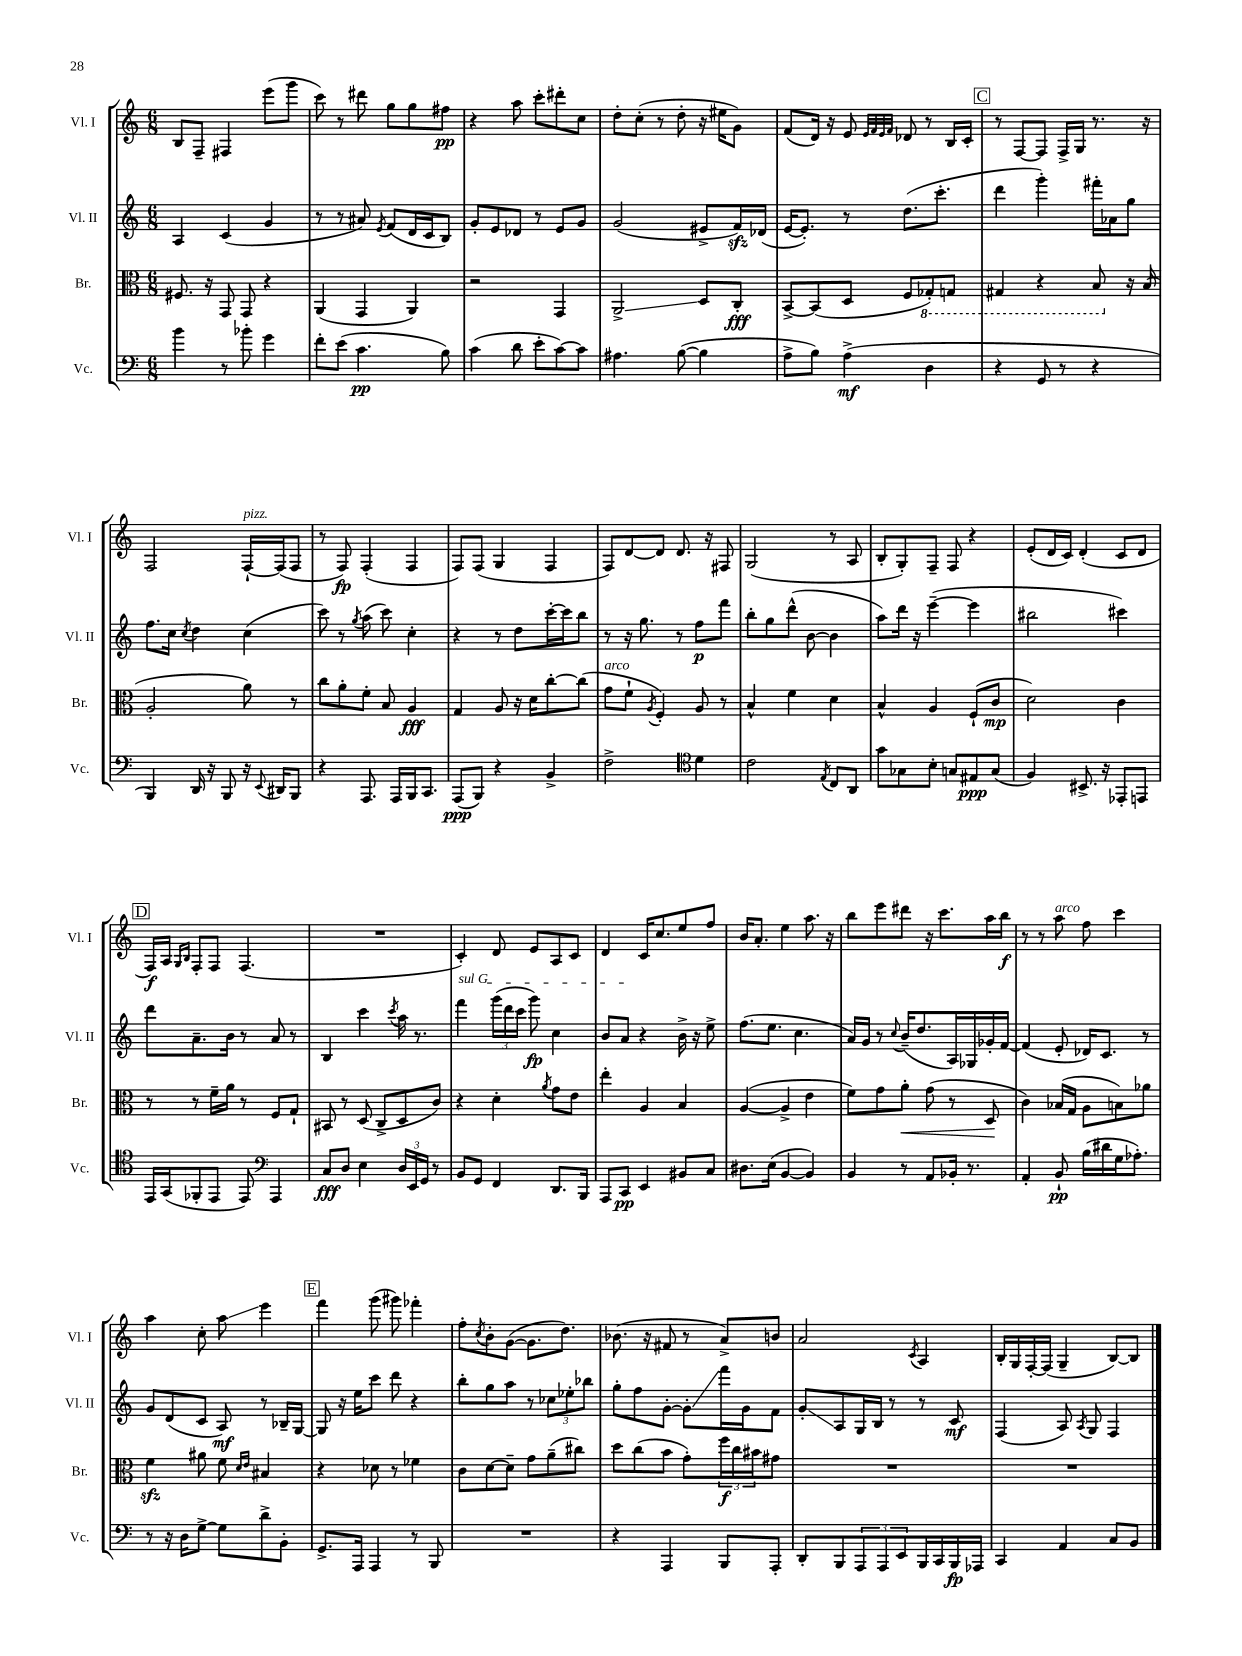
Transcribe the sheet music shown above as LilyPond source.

<<
\new StaffGroup <<
\new Staff = "s0" \with { instrumentName = "Vl. I" shortInstrumentName = "Vl. I" } {
    \clef treble \key c \major \numericTimeSignature \time 6/8
    b8 f8-- fis4 e'''8( g'''8 |
    c'''8) r8 dis'''8 g''8 g''8 fis''8\pp |
    r4 a''8 c'''8-. dis'''8-. c''8 |
    d''8-. c''8-.( r8 d''8-. r16 eis''16 g'8) |
    f'8( d'16) r16 e'8 \grace { e'32 f'32 e'32 f'32 } des'8 r8 b16 c'16-. |
    \mark \markup { \box "C" } r8 f8~ f8 f16-> g16 r8. r16 |
    f2 f16~-!^\markup { \italic "pizz." } f16( f8 |
    r8 f8\fp) f4-.( f4 |
    f8) f8( g4 f4 |
    f8) d'8~ d'8 d'8. r16 fis8 |
    g2( r8 a8 |
    b8-. g8-.) f8-- f8 r4 |
    e'8-.( d'16 c'16) d'4-.( c'8 d'8 |
    \mark \markup { \box "D" } f16\f) a16 \grace { g16 b16 } f8-. f8 f4.( |
    R2. |
    c'4-.) d'8 e'8 a8 c'8 |
    d'4 c'16 c''8. e''8 f''8 |
    b'16 a'8.-. e''4 a''8. r16 |
    b''8 e'''8 dis'''8 r16 c'''8. a''16 b''16\f |
    r8 r8 a''8^\markup { \italic "arco" } f''8 c'''4 |
    a''4 c''8-. a''8\glissando e'''4 |
    \mark \markup { \box "E" } f'''4 g'''8( gis'''8) fes'''4-. |
    f''8-. \acciaccatura { c''8 } b'8-. g'8~( g'8. d''8.) |
    bes'8.( r16 fis'8 r8 a'8->) b'8 |
    a'2 \acciaccatura { c'8 } a4 |
    b16-. g16 f16~-. f16( g4-- b8~) b8 \bar "|." |
}
\new Staff = "s1" \with { instrumentName = "Vl. II" shortInstrumentName = "Vl. II" } {
    \clef treble \key c \major \numericTimeSignature \time 6/8
    a4 c'4( g'4 |
    r8 r8 ais'8) \acciaccatura { e'8 } f'8( d'16 c'16 b8) |
    g'8-. e'8 des'8 r8 e'8 g'8 |
    g'2( eis'8-> f'16\sfz) des'16( |
    e'16~ e'8.-.) r8 d''8.( c'''8.-. |
    \mark \markup { \box "C" } d'''4 g'''4-.) fis'''16-. aes'16 g''8 |
    f''8. c''16 \acciaccatura { c''8 } d''4 c''4( |
    c'''8) r8 \acciaccatura { g''8 } a''8( c'''8) c''4-. |
    r4 r8 d''8 c'''16~-. c'''16 b''8 |
    r8 r16 g''8. r8 f''8\p f'''8 |
    b''8-. g''8 d'''8-^( b'8~ b'4 |
    a''8) d'''16 r16 e'''4~--( e'''4 |
    bis''2 cis'''4) |
    \mark \markup { \box "D" } d'''8 a'8.-- b'16 r8 a'8 r8 |
    b4 c'''4 \acciaccatura { c'''8 } a''16 r8. |
    \once \override TextSpanner.bound-details.left.text = \markup { \italic "sul G" } f'''4\startTextSpan \tuplet 3/2 { g'''16( d'''16 c'''16 } g'''8\fp) c''4 |
    b'8 a'8\stopTextSpan r4 b'16-> r16 e''8-> |
    f''8.( e''8. c''4. |
    a'16) g'16 r8 \appoggiatura { c''8 } b'16--( d''8. a16) ges16 ges'16-. f'16~ |
    f'4( e'8-. des'16) c'8. r8 |
    g'8 d'8( c'8 a8\mf) r8 bes16-- g16~ |
    \mark \markup { \box "E" } g8 r16 e''16 c'''8 d'''8 r4 |
    b''8-. g''8 a''8 r8 \tuplet 3/2 { ces''8 ees''8-. bes''8 } |
    g''8-. f''8 g'8~-. g'8-.\glissando f'''16 g'16 f'8 |
    g'8-.\glissando a8 g16 b16 r8 r8 c'8\mf |
    f4( a8) \acciaccatura { a8 } g8 f4 \bar "|." |
}
\new Staff = "s2" \with { instrumentName = "Br." shortInstrumentName = "Br." } {
    \clef alto \key c \major \numericTimeSignature \time 6/8
    fis8. r16 g,8 g,8 r4 |
    a,4( g,4 a,4) |
    r2 g,4 |
    a,2->\glissando d8 c8-.\fff |
    b,8~-> b,8( d8 f8 \ottava #-1 ges,8-.) g,8 |
    \mark \markup { \box "C" } gis,4 r4 b,8 \ottava #0 r16 b16( |
    a2-. a'8) r8 |
    c''8 a'8-. f'8-. b8 a4\fff |
    g4 a8 r16 d'16 c''8~-. c''8( |
    g'8^\markup { \italic "arco" } f'8-! \acciaccatura { a8 } f4-.) a8 r8 |
    b4-^ f'4 d'4 |
    b4-^ a4 f8-!( c'8\mp |
    d'2) c'4 |
    \mark \markup { \box "D" } r8 r8 f'16-- a'16 r8 f8 g8-! |
    bis,8 r8 d8( c8-> d8 c'8) |
    r4 d'4-. \acciaccatura { a'8 } g'8 e'8 |
    e''4-. a4 b4 |
    a4~( a4-> e'4 |
    f'8) g'8 a'8-.\< g'8( r8 d8\! |
    c'4) bes16( g16 a8 b8) aes'8 |
    f'4\sfz ais'8 f'8 \grace { d'16 e'16 } bis4 |
    \mark \markup { \box "E" } r4 des'8 r8 fes'4 |
    c'8 d'8~ d'8-- g'8 a'8--( cis''8) |
    d''8 c''8( b'8 g'8-.) \tuplet 3/2 { f''16\f c''16 bis'16 } gis'8 |
    R2. |
    R2. \bar "|." |
}
\new Staff = "s3" \with { instrumentName = "Vc." shortInstrumentName = "Vc." } {
    \clef bass \key c \major \numericTimeSignature \time 6/8
    b'4 r8 bes'8-. g'4 |
    f'8-. e'8( c'4.\pp b8) |
    c'4( d'8 e'8-. c'8~) c'8 |
    ais4. b8~( b4 |
    a8-> b8) a4->\mf( d4 |
    \mark \markup { \box "C" } r4 g,8 r8 r4 |
    b,,4) d,16 r16 b,,8 r16 \appoggiatura { e,8 } dis,16 b,,8 |
    r4 a,,8. a,,16 b,,16 c,8. |
    a,,8\ppp( b,,8) r4 b,4-> |
    f2-> \clef tenor d'4 |
    c'2 \acciaccatura { e8 } c8 a,8 |
    g'8 ges8 b8-. g8 eis8\ppp g8( |
    f4) bis,8.-> r16 ees,8-. e,8 |
    \mark \markup { \box "D" } e,16 g,16( fes,8-. e,8 e,8) \clef bass a,,4 |
    c8\fff d8 e4 \tuplet 3/2 { d16 e,16 g,16 } r8 |
    b,8 g,8 f,4 d,8. b,,16 |
    a,,8 c,8\pp e,4 bis,8 c8 |
    dis8. e16( b,4~ b,4) |
    b,4 r8 a,8 bes,16-. r8. |
    a,4-. b,8-!\pp b16( dis'16 g16 aes8.-.) |
    r8 r16 d16 g8~-> g8 d'8-> b,8-. |
    \mark \markup { \box "E" } g,8.-> a,,16 a,,4 r8 b,,8 |
    R2. |
    r4 a,,4 b,,8 a,,8-. |
    d,8-. b,,8 \tuplet 3/2 { a,,8 a,,8 e,8 } b,,16 c,16 b,,16\fp aes,,16 |
    c,4 a,4 c8 b,8 \bar "|." |
}
>>
>>
\layout { \context { \Score \remove "Bar_number_engraver" } }
